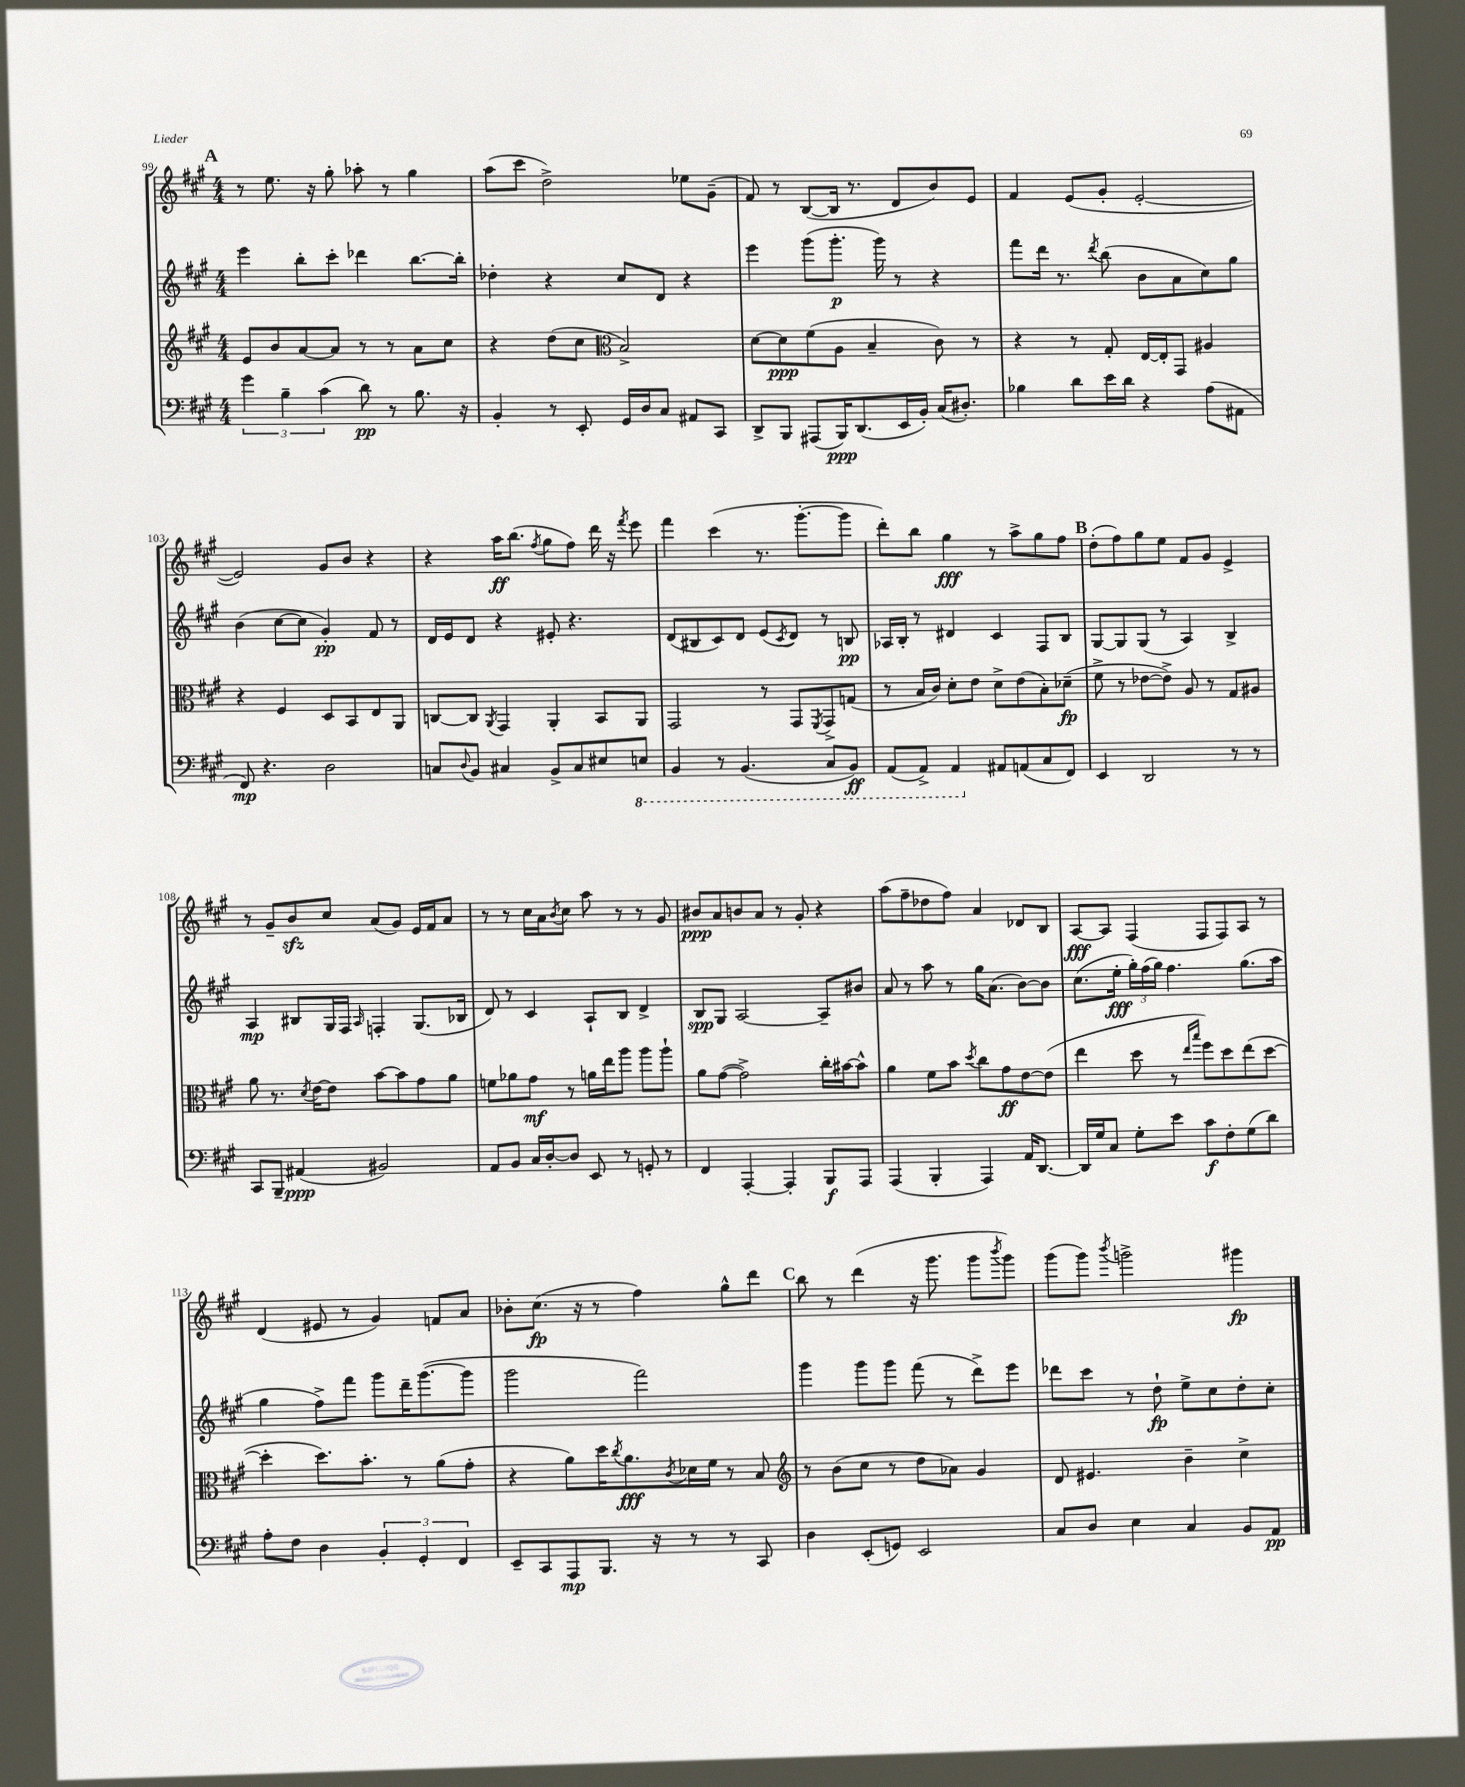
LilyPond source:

<<
\new StaffGroup <<
\new Staff = "s0" {
    \clef treble \key a \major \numericTimeSignature \time 4/4
    \mark \markup { \bold "A" } r8 e''8. r16 gis''8-. aes''8-. r8 gis''4 |
    a''8( cis'''8 d''2->) ees''8 gis'8--( |
    fis'8) r8 b8~( b16 r8. d'8 b'8) e'8 |
    fis'4 e'8( gis'8-. e'2~-. |
    e'2) gis'8 b'8 r4 |
    r4 a''16\ff b''8.( \acciaccatura { fis''8 } gis''8 fis''8) d'''16 r16 \acciaccatura { fis'''8 } e'''8 |
    fis'''4 cis'''4( r8. gis'''8.~-. gis'''8 |
    d'''8-.) b''8 gis''4\fff r8 a''8-> gis''8 fis''8 |
    \mark \markup { \bold "B" } d''8-.( fis''8) gis''8 e''8 fis'8 gis'8 e'4-> |
    r8 gis'8-- b'8\sfz cis''8 a'8( gis'8) e'16 fis'16 a'8 |
    r8 r8 cis''16 a'16 \acciaccatura { b'8 } cis''8 a''8 r8 r8 gis'8 |
    bis'8\ppp a'8 b'8 a'8 r8 gis'8-. r4 |
    a''8( fis''8-- des''8 fis''8) a'4 des'8 b8 |
    a8~\fff a8 fis4( fis8 fis8) a8 r8 |
    d'4( eis'8 r8 gis'4) f'8 a'8 |
    bes'8-. cis''8.\fp( r16 r8 fis''4) gis''8-^ d'''8 |
    \mark \markup { \bold "C" } b''8 r8 d'''4( r16 gis'''8. gis'''8 \acciaccatura { b'''8 } gis'''8) |
    gis'''8( gis'''8) \acciaccatura { b'''8 } g'''2-> gis'''4\fp \bar "|." |
}
\new Staff = "s1" {
    \clef treble \key a \major \numericTimeSignature \time 4/4
    \mark \markup { \bold "A" } e'''4 b''8-. cis'''8-. des'''4 b''8.~ b''16-. |
    des''4-. r4 cis''8 d'8 r4 |
    e'''4 gis'''8( gis'''8.-.\p gis'''16) r8 r4 |
    fis'''8 d'''16 r8. \acciaccatura { d'''8 } b''8( b'8 a'8 cis''8) gis''8 |
    b'4( cis''8~ cis''8 gis'4-.\pp) fis'8 r8 |
    d'16 e'16 d'8 r4 eis'8-. r4. |
    d'8( bis8 cis'8) d'8 e'8( \acciaccatura { cis'8 } d'8) r8 b8\pp |
    aes16 b16-. r8 dis'4 cis'4 fis8 b8 |
    \mark \markup { \bold "B" } gis8~ gis8 gis8( r8 a4) b4-> |
    a4\mp bis8 gis16 fis16 \grace { a16 } f4-. gis8.( bes16 |
    d'8) r8 cis'4 a8-! b8 d'4-> |
    b8\spp gis8 a2~ a8-- bis'8 |
    a'8 r8 a''8 r8 gis''16 a'8.( b'8~) b'8 |
    cis''8.( e''16-.\fff \tuplet 3/2 { gis''16-.) fis''16( gis''16) } fis''4. gis''8.( a''16 |
    gis''4 fis''8->) fis'''8 gis'''8 d'''16-- gis'''8.~( gis'''8 |
    gis'''2 fis'''2) |
    \mark \markup { \bold "C" } gis'''4 gis'''8 gis'''8 fis'''8( r8 d'''8->) e'''8 |
    des'''8 cis'''8 r8 d''8-!\fp e''8-> cis''8 d''8-. cis''8-. \bar "|." |
}
\new Staff = "s2" {
    \clef treble \key a \major \numericTimeSignature \time 4/4
    \mark \markup { \bold "A" } e'8 b'8 a'8~ a'8 r8 r8 a'8 cis''8 |
    r4 d''8( cis''8 \clef alto b2->) |
    d'8~ d'8\ppp fis'8( a8 b4-- cis'8) r8 |
    r4 r8 gis8-. e16~ e16-. gis,8 ais4 |
    r4 fis4 d8 b,8 e8 a,8 |
    c8~ c8 \acciaccatura { a,8 } gis,4 a,4-. b,8 a,8 |
    gis,2 r8 gis,8 \acciaccatura { fis,8 } gis,8-> g8( |
    r8 b16 cis'16) d'8-. e'8 d'8-> e'8( b8-.) des'8--\fp( |
    \mark \markup { \bold "B" } fis'8-> r8 ees'8~ ees'8->) a8 r8 gis8 ais8 |
    a'8 r8. \acciaccatura { d'8 } e'16~ e'8 b'8~ b'8 gis'8 a'8 |
    f'8 aes'8 gis'8\mf r8 a'16 e''16 a''8 a''8 a''8-! |
    a'8 gis'8~( gis'2->) cis''16-. bis'16~ bis'8-^ |
    a'4 fis'8 b'8 \acciaccatura { d''8 } cis''8 gis'8\ff e'8~ e'8( |
    e''4 d''8 r8 \grace { e''16 b''16 } fis''8) d''8 e''8( d''8~ |
    d''4-. d''8.) b'8.-. r8 a'8( gis'8-. |
    r4 a'8) d''16 \acciaccatura { cis''8 } a'8.\fff \acciaccatura { cis'8 } des'16 fis'16 r8 b8 |
    \mark \markup { \bold "C" } \clef treble r8 b'8( cis''8 r8 d''8 aes'8) gis'4 |
    d'8 eis'4. b'4-- cis''4-> \bar "|." |
}
\new Staff = "s3" {
    \clef bass \key a \major \numericTimeSignature \time 4/4
    \mark \markup { \bold "A" } \tuplet 3/2 { gis'4 b4-- cis'4( } d'8\pp) r8 b8. r16 |
    b,4-. r8 e,8-. gis,16 d16 cis8 ais,8 cis,8 |
    d,8-> b,,8 ais,,8( b,,16\ppp) d,8.( e,16 b,16-.) cis16( dis8.-.) |
    bes4 d'8 e'16 d'16 r4 a8( ais,8 |
    fis,8\mp) r4. d2 |
    c8 \appoggiatura { d8 } b,8 cis4 b,8-> cis8 eis8 \ottava #-1 e,!8 |
    b,,4 r8 b,,4.( cis,8 b,,8\ff) |
    a,,8( a,,8->) a,,4 \ottava #0 ais,8 a,8( cis8 fis,8) |
    \mark \markup { \bold "B" } e,4 d,2 r8 r8 |
    cis,8 b,,8-- ais,4\ppp( bis,2) |
    a,8 b,8 cis16 d16~-. d8 e,8 r8 g,8-. r8 |
    fis,4 a,,4~-. a,,4-. b,,8\f a,,8 |
    a,,4( b,,4-. a,,4) a,16 d,8.~ |
    d,16 gis16 cis8 gis8-. e'8 cis'8\f fis8-. gis8( d'8) |
    a8-. fis8 d4 \tuplet 3/2 { b,4-. gis,4-. fis,4 } |
    e,8-- cis,8 a,,8\mp b,,8. r16 r8 r8 cis,8 |
    \mark \markup { \bold "C" } d4 e,8-.( g,8) e,2 |
    cis8 d8 e4 cis4 b,8 a,8\pp \bar "|." |
}
>>
>>
\layout { \context { \Score currentBarNumber = #99 } }
